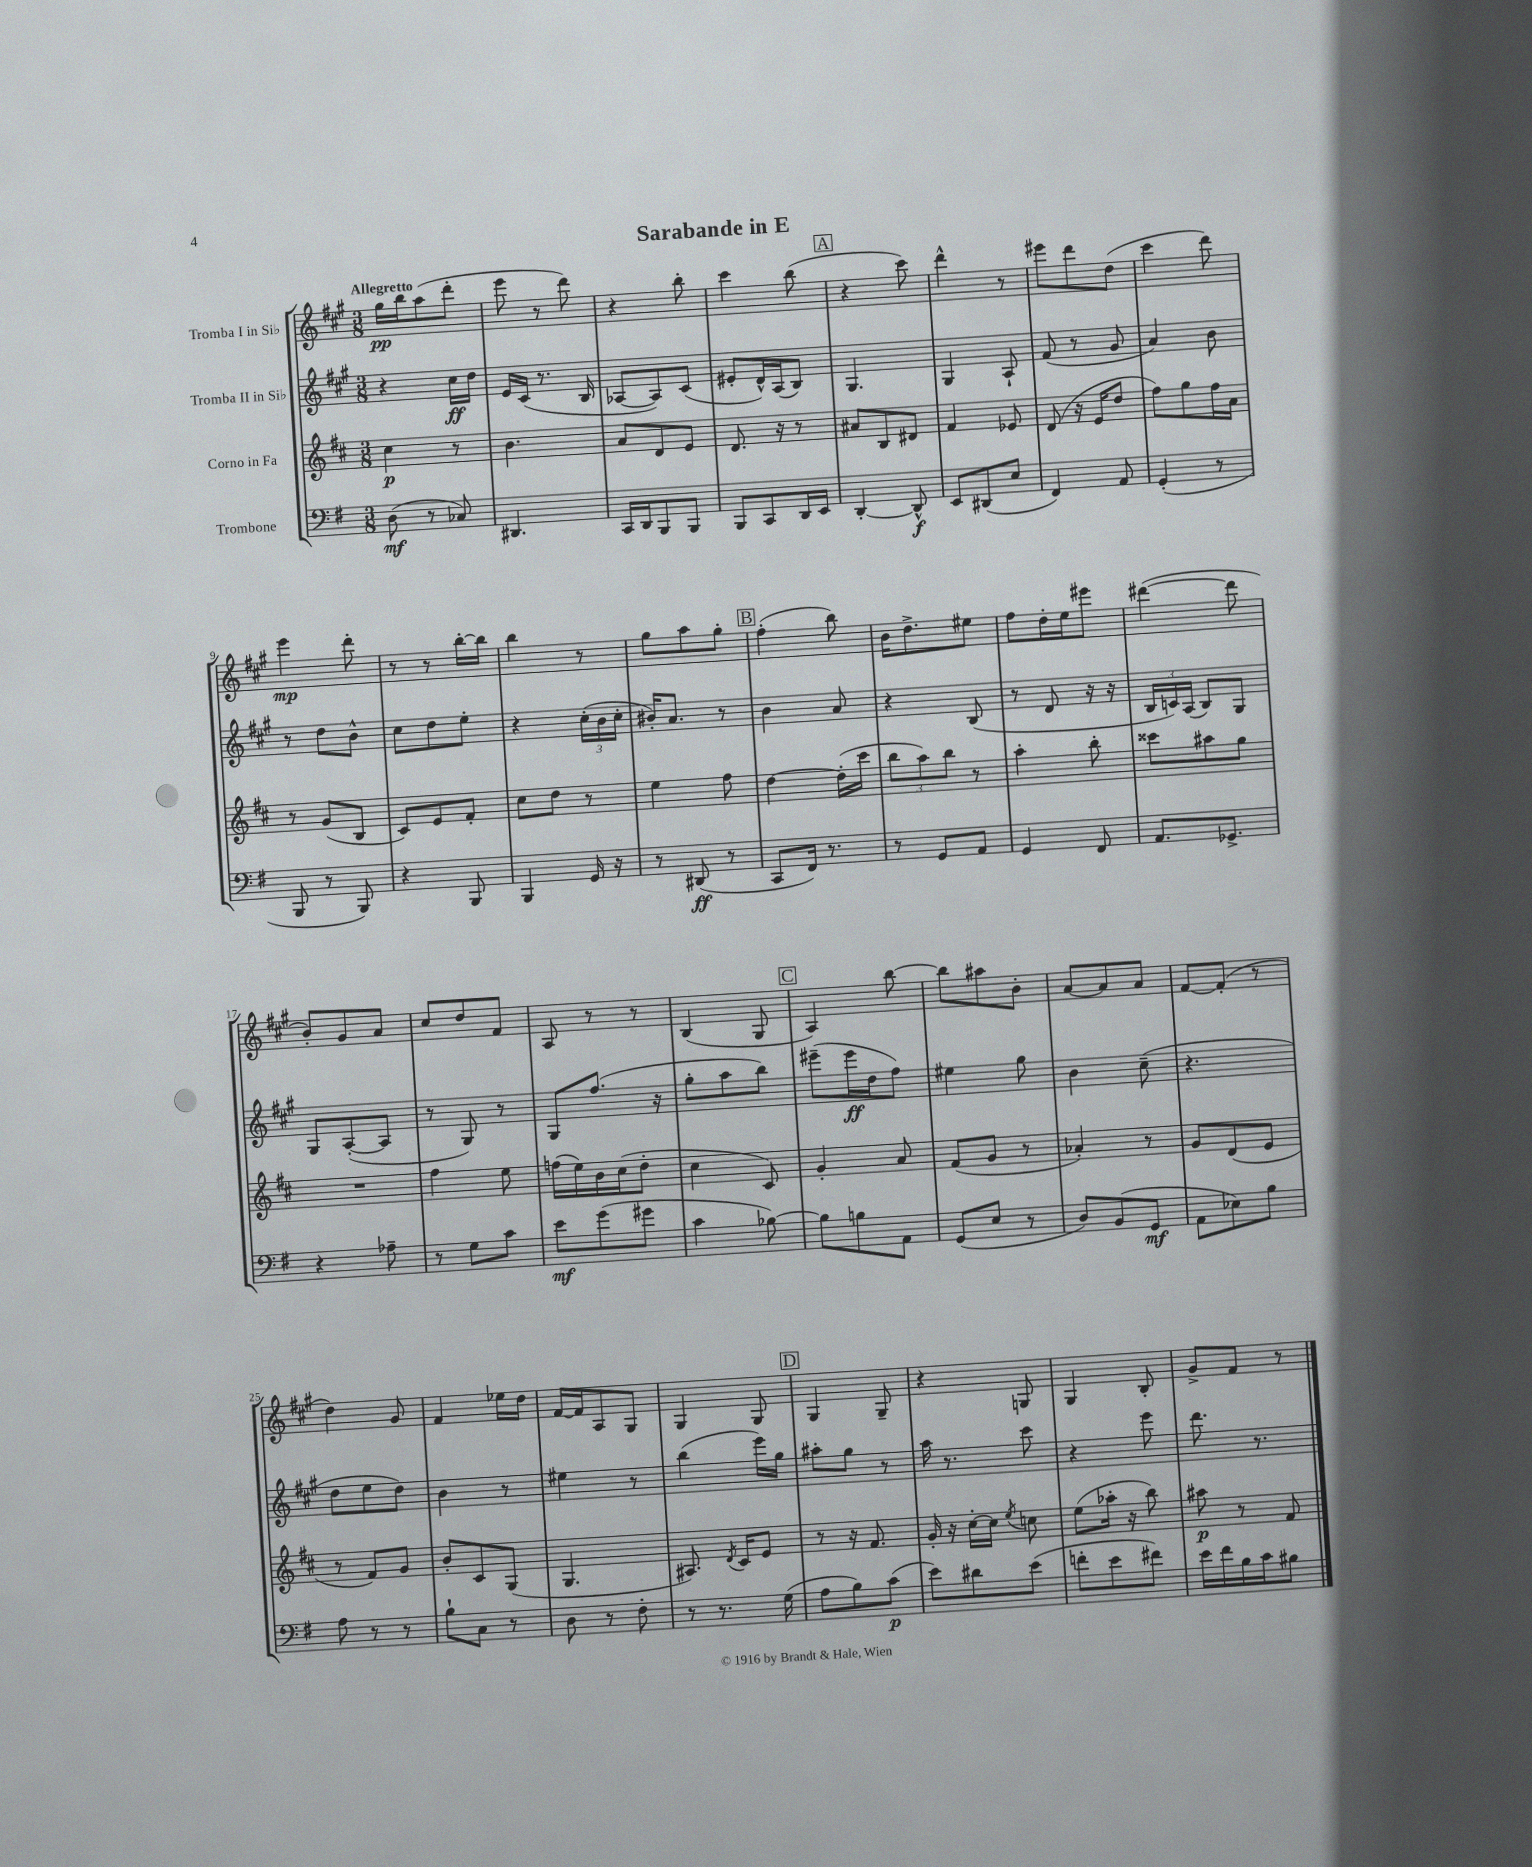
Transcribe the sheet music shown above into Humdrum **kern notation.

**kern	**kern	**kern	**kern
*staff4	*staff3	*staff2	*staff1
*clefF4	*clefG2	*clefG2	*clefG2
*k[f#]	*k[f#c#]	*k[f#c#g#]	*k[f#c#g#]
*M3/8	*M3/8	*M3/8	*M3/8
(8D	4cc#	4r	16gg#
.	.	.	16bb
8r	.	.	(8aa
8C-)	8r	16cc#	8ddd'
.	.	16dd	.
=	=	=	=
4.DD#	4.b	16e	8eee
.	.	(16c#	.
.	.	8.r	8r
.	.	.	8ddd)
.	.	16B	.
=	=	=	=
16CC	8a	[8A-	4r
16DD	.	.	.
8BBB	8d	8A-])	.
8BBB	8e	(8c#	8bb'
=	=	=	=
8BBB	8.d	8e#'	4ccc#
8CC	.	16d^^)	.
.	16r	(16A	.
16DD	8r	8B)	(8bb
16EE	.	.	.
=	=	=	=
[4DD'	8a#	4.G#	4r
.	8B	.	.
8DD^^]	8d#	.	8ccc#)
=	=	=	=
8EE	4f#	4G#	4ddd^^
(8DD#	.	.	.
8E	8e-	8A`	8r
=	=	=	=
4FF#)	(8d	(8f#	8eee#
.	16r	8r	8ddd
.	16e	.	.
8AA	8dd	8g#	(8dd
=	=	=	=
(4GG'	8ff#)	4a)	4ccc#
.	8gg	.	.
8r	16ff#	8b	8ddd)
.	16a	.	.
=	=	=	=
8BBB	8r	8r	4eee
8r	(8g	8dd	.
8BBB)	8B	8b^^	8ddd'
=	=	=	=
4r	8c#)	8cc#	8r
.	8e	8dd	8r
8BBB	8f#'	8ee'	[16bb'
.	.	.	16bb]
=	=	=	=
4BBB	8cc#	4r	4bb
.	8dd	.	.
16GG	8r	(24cc#'	8r
.	.	24b	.
16r	.	.	.
.	.	24cc#'	.
=	=	=	=
8r	4ee	16b#')	8gg#
.	.	8.a	.
(8DD#	.	.	8aa
8r	8ff#	8r	8gg#'
=	=	=	=
8CC	[4dd	4b	(4ff#'
16FF#)	.	.	.
8.r	.	.	.
.	(16dd']	8a	8bb)
.	16ccc#	.	.
=	=	=	=
8r	12bb	4r	16b
.	.	.	8.dd^
.	12aa)	.	.
8GG	.	.	.
.	12bb	.	.
8AA	8r	(8B	8ee#
=	=	=	=
4GG	4aa'	8r	8ff#
.	.	8d	16dd'
.	.	.	16ee
8FF#	8bb'	16r	8eee#
.	.	16r	.
=	=	=	=
8.AA	8ccc##	24B	([4ddd#
.	.	24c)	.
.	.	(24A	.
.	8aa#	8B)	.
8.GG-^	.	.	.
.	8gg	8G#	8ddd#]
=	=	=	=
4r	4.r	8G#	8b')
.	.	([8A'	8g#
8A-~	.	8A]	8a
=	=	=	=
8r	4ff#	8r	8cc#
8G	.	8G#)	8dd
8c	8ee	8r	8f#
=	=	=	=
8e	(16ff	8G#	8A
.	16ee)	.	.
(8g	16b	(8.ff#	8r
.	(16cc#	.	.
8g#	8dd'	.	8r
.	.	16r	.
=	=	=	=
4c	4cc#	8gg#'	(4B
.	.	8aa	.
[8B-)	8c#)	8bb)	8G#
=	=	=	=
8B-]	4g'	(8eee#~	4A)
8B	.	16eee#	.
.	.	16dd	.
8AA	8a	8ff#)	[8bb
=	=	=	=
(8GG	(8f#	4ee#	8bb]
8E	8g	.	8aa#
8r	8r	8gg#	8b'
=	=	=	=
8D)	4a-')	4b	[8a
(8BB	.	.	8a]
8GG	8r	(8cc#~	8a
=	=	=	=
8AA	8g	4.r	[8f#
8E-)	(8d	.	(8f#']
8B	8e	.	8r
=	=	=	=
8A	8r	8dd	4dd)
8r	8f#)	8ee	.
8r	8g	8dd)	8g#
=	=	=	=
8B`	8b'	4b	4f#
8C	8c#	.	.
8r	(8G	8r	16ee-
.	.	.	16dd
=	=	=	=
8D	4.G	4ee#	[16f#
.	.	.	16f#]
8r	.	.	8A
8F#'	.	8r	8G#
=	=	=	=
8r	8.A#)	(4bb	4G#
8.r	.	.	.
.	8qd	.	.
.	16c#	.	.
.	8e	16eee)	8G#
(16G	.	16gg#	.
=	=	=	=
8A	8r	8aa#'	4G#
8B)	16r	8gg#	.
.	8.f#	.	.
(8c	.	8r	8G#~
=	=	=	=
8e)	16g'	16aa	4r
.	16r	8.r	.
8d#	[16cc#'	.	.
.	16cc#]	.	.
.	8qee	.	.
(8e	8cc	8ccc#	8G
=	=	=	=
8f'	(8ee	4r	4G#
8e	16aa-'	.	.
.	16r	.	.
8f#)	8bb)	8eee	8B'
=	=	=	=
16e	8aa#	8.ddd	8g#^
16f#	.	.	.
16B	8r	.	8f#
16c	.	8.r	.
8B#	8f#	.	8r
==	==	==	==
*-	*-	*-	*-
